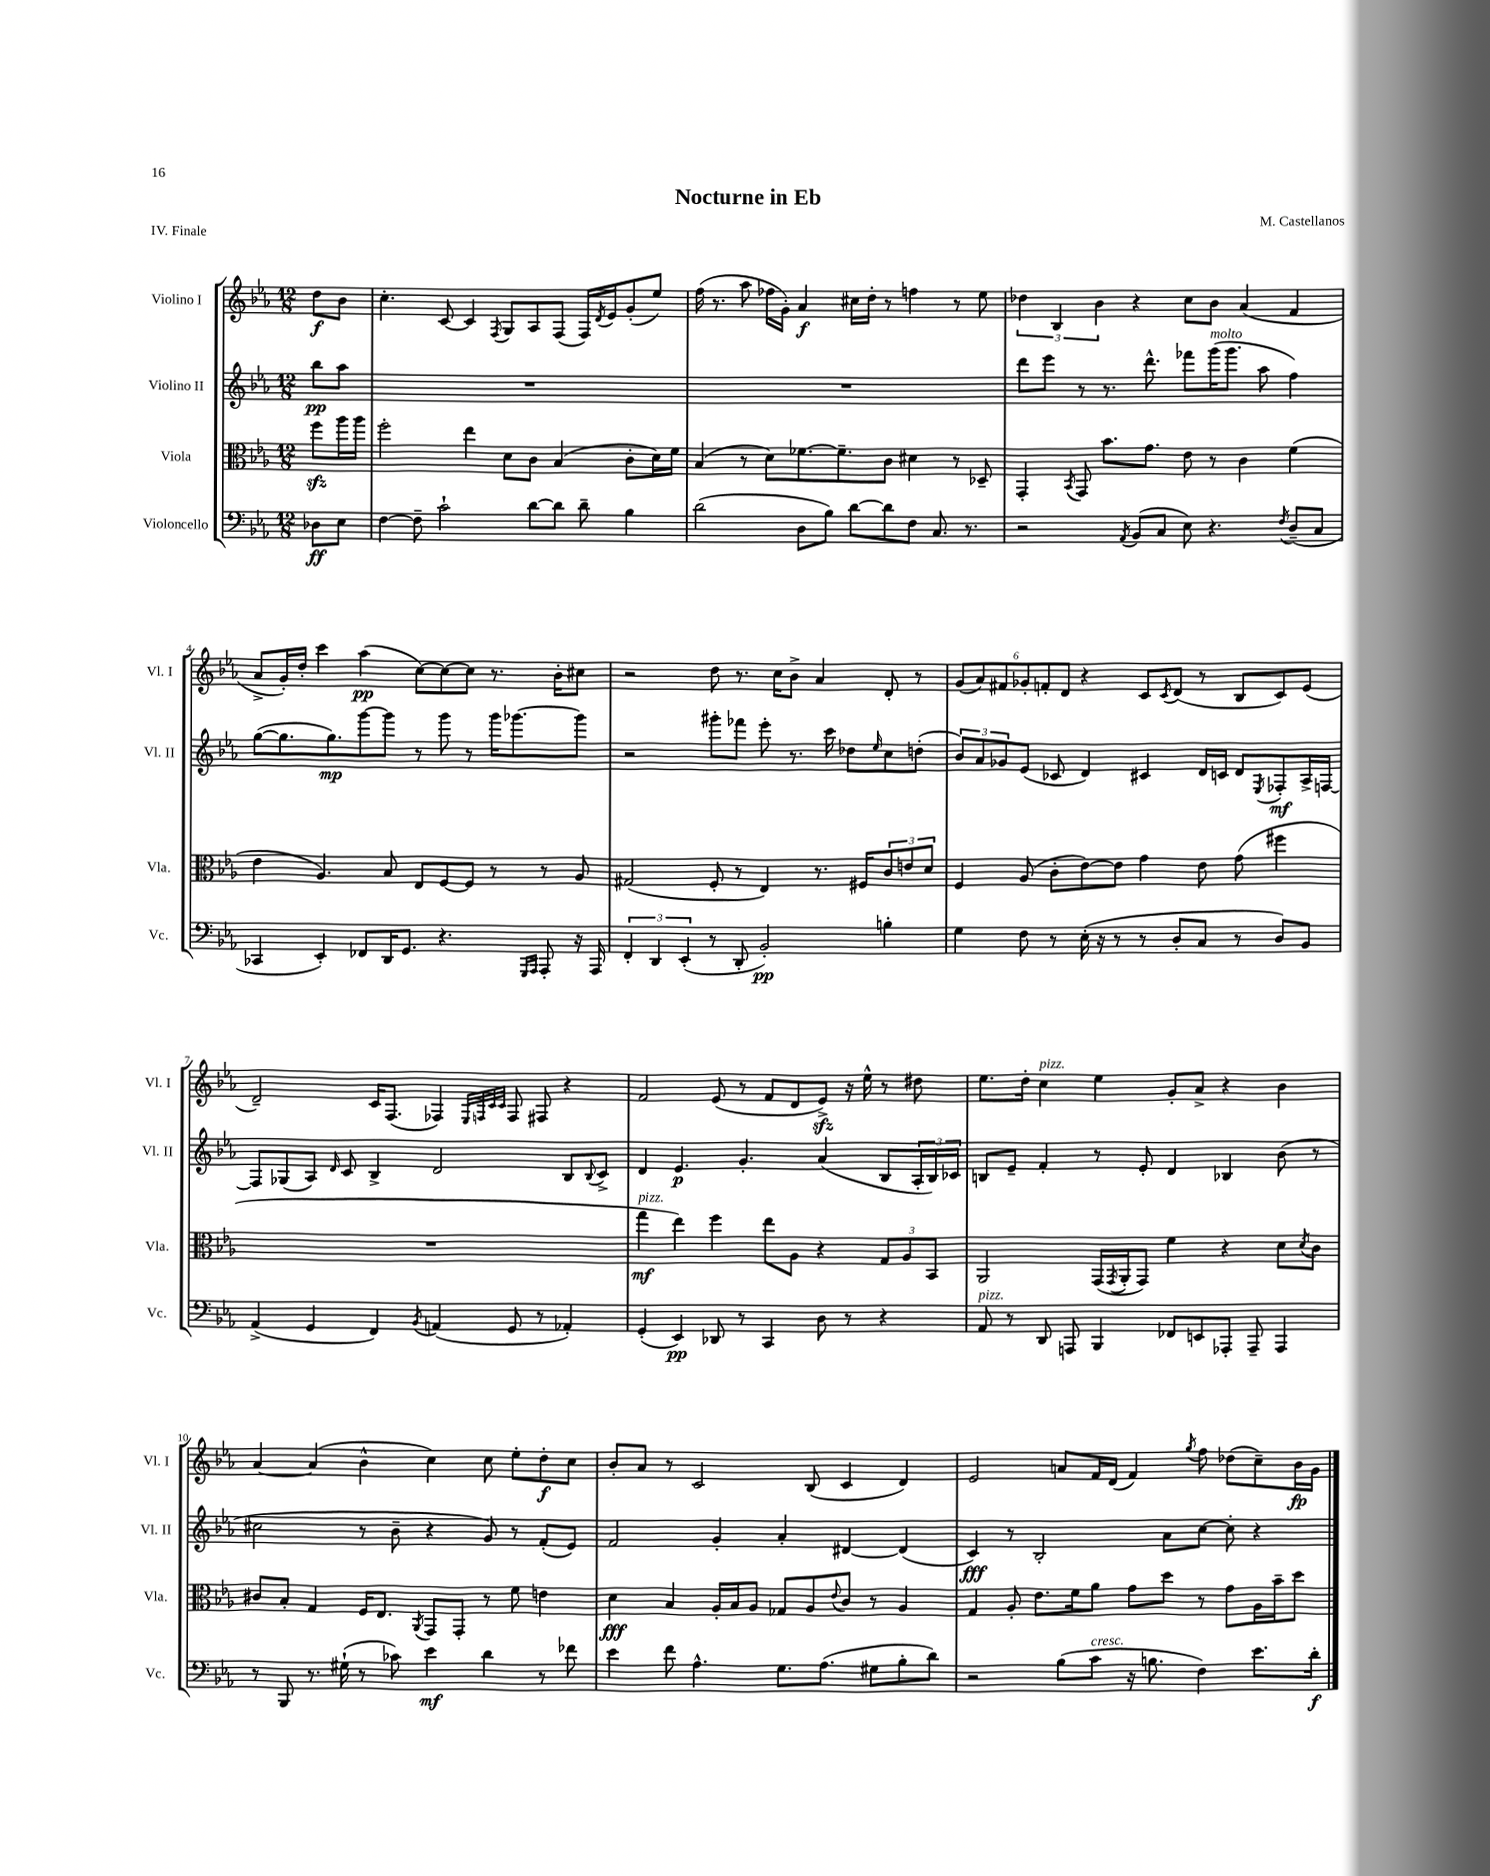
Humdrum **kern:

**kern	**dynam	**kern	**dynam	**kern	**dynam	**kern	**dynam
*part4	*part4	*part3	*part3	*part2	*part2	*part1	*part1
*staff4	*staff4	*staff3	*staff3	*staff2	*staff2	*staff1	*staff1
*I"Violoncello	*	*I"Viola	*	*I"Violino II	*	*I"Violino I	*
*I'Vc.	*	*I'Vla.	*	*I'Vl. II	*	*I'Vl. I	*
*clefF4	*	*clefC3	*	*clefG2	*	*clefG2	*
*k[b-e-a-]	*	*k[b-e-a-]	*	*k[b-e-a-]	*	*k[b-e-a-]	*
*M12/8	*	*M12/8	*	*M12/8	*	*M12/8	*
=	=	=	=	=	=	=	=
8D-X\L	ff	8ffzz\L	.	8bb-\L	pp	8dd\L	f
8E-\J	.	16aa-\L	.	8aa-\J	.	8b-\J	.
.	.	16aa-\JJ	.	.	.	.	.
=1	=1	=1	=1	=1	=1	=1	=1
[4F\	.	2ff'\	.	1.r	.	4.cc'\	.
8F~\]	.	.	.	.	.	.	.
2c`\	.	.	.	.	.	[8c/	.
.	.	4ee-\	.	.	.	4c/]	.
.	.	.	.	.	.	8qF/	.
.	.	8d\L	.	.	.	8G/L	.
[8d\L	.	8c\J	.	.	.	8A-/	.
8d\J]	.	(4B-/	.	.	.	(8F/J	.
8d~\	.	.	.	.	.	16F/LL)	.
.	.	.	.	.	.	8qd/	.
.	.	.	.	.	.	16e-/J	.
4B-\	.	8c'\L	.	.	.	(8g'/	.
.	.	16d\L)	.	.	.	8ee-/J)	.
.	.	16f\JJ	.	.	.	.	.
=2	=2	=2	=2	=2	=2	=2	=2
(2d\	.	(4B-/	.	1.r	.	(16ff\	.
.	.	.	.	.	.	8.r	.
.	.	8r	.	.	.	8aa-\	.
.	.	8d\L)	.	.	.	16ff-X\LL	.
.	.	.	.	.	.	16g'\JJ)	.
8D\L	.	[8.f-X\	.	.	.	4a-/	f
8B-\J)	.	.	.	.	.	.	.
.	.	8.f-~\]	.	.	.	.	.
[8d\L	.	.	.	.	.	16cc#X\LL	.
.	.	.	.	.	.	16dd'\JJ	.
8d\]	.	8c\J	.	.	.	8r	.
8F\J	.	4d#X\	.	.	.	4ffn\	.
8.C/	.	.	.	.	.	.	.
.	.	8r	.	.	.	8r	.
8.r	.	.	.	.	.	.	.
.	.	8D-X~/	.	.	.	8ee-\	.
=3	=3	=3	=3	=3	=3	=3	=3
2r	.	4GG'/	.	8ddd\L	.	6dd-X\	.
.	.	.	.	8eee-\J	.	.	.
.	.	.	.	.	.	6B-/	.
.	.	8qBB-/	.	.	.	.	.
.	.	8GG/	.	8r	.	.	.
.	.	.	.	.	.	6b-\	.
.	.	8.b-\L	.	8.r	.	.	.
8qAA-/	.	.	.	.	.	.	.
(8BB-/L	.	.	.	.	.	4r	.
.	.	8.g\J	.	8.ddd^^\	.	.	.
8C/J	.	.	.	.	.	.	.
8E-\)	.	8e-\	.	8fff-X\L	.	8cc\L	.
!	!	!	!	!LO:TX:a:i:t=molto	!	!	!
4.r	.	8r	.	(16ggg\K	.	8b-\J	.
.	.	.	.	8.ggg\J	.	.	.
.	.	4c\	.	.	.	(4a-/	.
.	.	.	.	8aa-\	.	.	.
8qF/	.	.	.	.	.	.	.
(8D~/L	.	(4f\	.	4ff\)	.	4f/	.
8C/J	.	.	.	.	.	.	.
!!LO:LB:g=z
=4	=4	=4	=4	=4	=4	=4	=4
4CC-X/	.	4e-\	.	([8gg\L	.	8a-^/L	.
.	.	.	.	8.gg\]	.	16g'/L)	.
.	.	.	.	.	.	16dd'/JJ	.
4EE-'/)	.	4.A-/)	.	.	.	4ccc\	.
.	.	.	.	8.gg\)	mp	.	.
8FF-X/L	.	.	.	[8ggg\	.	(4aa-\	pp
16DD/K	.	8B-/	.	8ggg\J]	.	.	.
8.GG/J	.	.	.	.	.	.	.
.	.	8E-/L	.	8r	.	[8cc\L)	.
4.r	.	[8F/	.	8ggg\	.	8cc\_	.
.	.	8F/J]	.	8r	.	8cc\J]	.
.	.	8r	.	16ggg\KL	.	8.r	.
.	.	.	.	[8.ggg-X\	.	.	.
16qqGGG/LL	.	.	.	.	.	.	.
16qqAAA-/JJ	.	.	.	.	.	.	.
8AAA-'/	.	8r	.	.	.	.	.
.	.	.	.	.	.	16b-'\KL	.
16r	.	8A-/	.	8ggg-\J]	.	8cc#X\J	.
16AAA-/	.	.	.	.	.	.	.
=5	=5	=5	=5	=5	=5	=5	=5
6FF'/	.	(2G#X/	.	2r	.	2r	.
6DD/	.	.	.	.	.	.	.
(6EE-'/	.	.	.	.	.	.	.
8r	.	8F'/	.	8ggg#X'\L	.	8dd\	.
8DD'/	.	8r	.	8fff-X\J	.	8.r	.
2BB-'/)	pp	4E-/)	.	8eee-'\	.	.	.
.	.	.	.	.	.	16cc\KL	.
.	.	.	.	8.r	.	8b-^\J	.
.	.	8.r	.	.	.	4a-/	.
.	.	.	.	16ccc\	.	.	.
.	.	.	.	8dd-X\L	.	.	.
.	.	16F#X/KL	.	.	.	.	.
.	.	.	.	16qqee-/	.	.	.
4Bn'\	.	12c/	.	8cc\	.	8d'/	.
.	.	12en/	.	.	.	.	.
.	.	.	.	(8ddn'\J	.	8r	.
.	.	12d/J	.	.	.	.	.
=6	=6	=6	=6	=6	=6	=6	=6
4G\	.	4F/	.	12b-/L)	.	(12g/L	.
.	.	.	.	12a-/	.	12a-/)	.
.	.	.	.	12g-X/	.	12f#X/	.
8F\	.	(8A-/	.	(8e-/J	.	12g-X'/	.
.	.	.	.	.	.	12fn'/	.
8r	.	8c'\L	.	8c-X/	.	.	.
.	.	.	.	.	.	12d/J	.
(16E-'\	.	[8e-\)	.	4d/)	.	4r	.
16r	.	.	.	.	.	.	.
8r	.	8e-\J]	.	.	.	.	.
8r	.	4g\	.	4c#X/	.	8c/L	.
.	.	.	.	.	.	8qc/	.
8D'/L	.	.	.	.	.	(8d/J	.
8C/J	.	8e-\	.	16d/LL	.	8r	.
.	.	.	.	16cn/JJ	.	.	.
8r	.	(8g\	.	8d/L	.	8B-/L	.
.	.	.	.	8qE-/	.	.	.
8D/L)	.	4ff#X\	.	8F-X'/	mf	8c/)	.
8BB-/J	.	.	.	16A-^/L	.	(8e-/J	.
.	.	.	.	[16Fn/JJ	.	.	.
!!LO:LB:g=z
=7	=7	=7	=7	=7	=7	=7	=7
(4AA-^/	.	1.r	.	8F/L]	.	2d~/)	.
.	.	.	.	(8G-X/	.	.	.
4GG/	.	.	.	8A-/J)	.	.	.
.	.	.	.	16qqd/	.	.	.
.	.	.	.	8c/	.	.	.
4FF/)	.	.	.	4B-^/	.	16c/KL	.
.	.	.	.	.	.	(8.F/J	.
8qBB-/	.	.	.	.	.	.	.
(4AAn/	.	.	.	2d/	.	4F-X/)	.
.	.	.	.	.	.	32qqE-/LLL	.
.	.	.	.	.	.	32qqFn/	.
.	.	.	.	.	.	32qqc/	.
.	.	.	.	.	.	32qqc/JJJ	.
8GG/	.	.	.	.	.	8F/	.
8r	.	.	.	.	.	8F#X/	.
4AA-X'/)	.	.	.	8B-/L	.	4r	.
.	.	.	.	8qqB-/	.	.	.
.	.	.	.	8c^/J	.	.	.
=8	=8	=8	=8	=8	=8	=8	=8
!	!	!LO:TX:a:i:t=pizz.	!	!	!	!	!
(4GG'/	.	4gg\	mf	4d/	.	2f/	.
4EE-/)	pp	4ee-\)	.	4.e-/	p	.	.
8DD-X/	.	4ff\	.	.	.	(8e-/	.
8r	.	.	.	4.g'/	.	8r	.
4CC/	.	8ee-\L	.	.	.	8f/L	.
.	.	8A-\J	.	.	.	8d/	.
8D\	.	4r	.	(4a-/	.	8e-zz^/J)	.
8r	.	.	.	.	.	16r	.
.	.	.	.	.	.	16ee-^^\	.
4r	.	12G/L	.	8B-/L	.	8r	.
.	.	12A-/	.	.	.	.	.
.	.	.	.	24A-'/L	.	8dd#X\	.
.	.	12BB-/J	.	24B-/)	.	.	.
.	.	.	.	24c-X/JJ	.	.	.
=9	=9	=9	=9	=9	=9	=9	=9
!LO:TX:a:i:t=pizz.	!	!	!	!	!	!	!
8AA-/	.	2AA-/	.	8Bn/L	.	8.ee-\L	.
8r	.	.	.	8e-~/J	.	.	.
.	.	.	.	.	.	16dd'\Jk	.
!	!	!	!	!	!	!LO:TX:a:i:t=pizz.	!
8DD/	.	.	.	4f'/	.	4cc\	.
8AAAn/	.	.	.	.	.	.	.
4BBB-/	.	(16GG/LL	.	8r	.	4ee-\	.
.	.	8qGG/	.	.	.	.	.
.	.	16AA-'/J	.	.	.	.	.
.	.	8GG/J)	.	8e-'/	.	.	.
8FF-X/L	.	4f\	.	4d/	.	8g'/L	.
8EEn/	.	.	.	.	.	8a-^/J	.
8AAA-X'/J	.	4r	.	4B-X/	.	4r	.
8AAA-~/	.	.	.	.	.	.	.
4AAA-/	.	8d\L	.	(8b-\	.	4b-\	.
.	.	8qd/	.	.	.	.	.
.	.	8c\J	.	8r	.	.	.
!!LO:LB:g=z
=10	=10	=10	=10	=10	=10	=10	=10
8r	.	8c#X/L	.	2cc#X\	.	[4a-/	.
8BBB-/	.	8B-'/J	.	.	.	.	.
8.r	.	4G/	.	.	.	(4a-/]	.
(16G#X`\	.	.	.	.	.	.	.
8r	.	16F/KL	.	8r	.	4b-^^\	.
.	.	8.E-/J	.	.	.	.	.
8c-X\)	.	.	.	8b-~\	.	.	.
.	.	8qAA-/	.	.	.	.	.
4e-\	mf	8GG/L	.	4r	.	4cc\)	.
.	.	8GG'/J	.	.	.	.	.
4d\	.	8r	.	8g/)	.	8cc\	.
.	.	8f\	.	8r	.	8ee-'\L	.
8r	.	4en\	.	(8f'/L	.	8dd'\	f
8f-X\	.	.	.	8e-/J)	.	8cc\J	.
=11	=11	=11	=11	=11	=11	=11	=11
4e-\	.	4d\	fff	2f/	.	8b-'/L	.
.	.	.	.	.	.	8a-/J	.
8f\	.	4B-/	.	.	.	8r	.
4.A-^^\	.	.	.	.	.	2c/	.
.	.	16A-'/LL	.	4g'/	.	.	.
.	.	16B-/J	.	.	.	.	.
.	.	8A-/J	.	.	.	.	.
8.G\L	.	8G-X/L	.	4a-'/	.	.	.
.	.	8A-/	.	.	.	(8B-/	.
(8.A-\J	.	.	.	.	.	.	.
.	.	8qqe-/	.	.	.	.	.
.	.	8c/J	.	[4d#X/	.	4c/	.
8G#X\L	.	8r	.	.	.	.	.
8B-'\	.	4A-/	.	(4d#/]	.	4d/)	.
8d\J)	.	.	.	.	.	.	.
=12	=12	=12	=12	=12	=12	=12	=12
2r	.	4G/	.	4c/)	fff	2e-/	.
.	.	8A-'/	.	8r	.	.	.
.	.	8.e-\L	.	2B-'/	.	.	.
(8B-\L	.	.	.	.	.	8an/L	.
.	.	16f\k	.	.	.	.	.
!LO:TX:a:i:t=cresc.	!	!	!	!	!	!	!
8c\J	.	8a-\J	.	.	.	16f/L	.
.	.	.	.	.	.	(16d/JJ	.
16r	.	8g\L	.	.	.	4f/)	.
8.Bn\	.	.	.	.	.	.	.
.	.	8dd\J	.	8a-\L	.	.	.
.	.	.	.	.	.	8qgg/	.
4F\)	.	8r	.	[8cc\J	.	8ff\	.
.	.	8g\L	.	8cc'\]	.	(8dd-X\L	.
8.e-\L	.	16A-\L	.	4r	.	8cc~\)	.
.	.	16b-~\J	.	.	.	.	.
.	.	8dd\J	.	.	.	16b-\L	fp
16d'\Jk	f	.	.	.	.	16g\JJ	.
==	==	==	==	==	==	==	==
*-	*-	*-	*-	*-	*-	*-	*-
